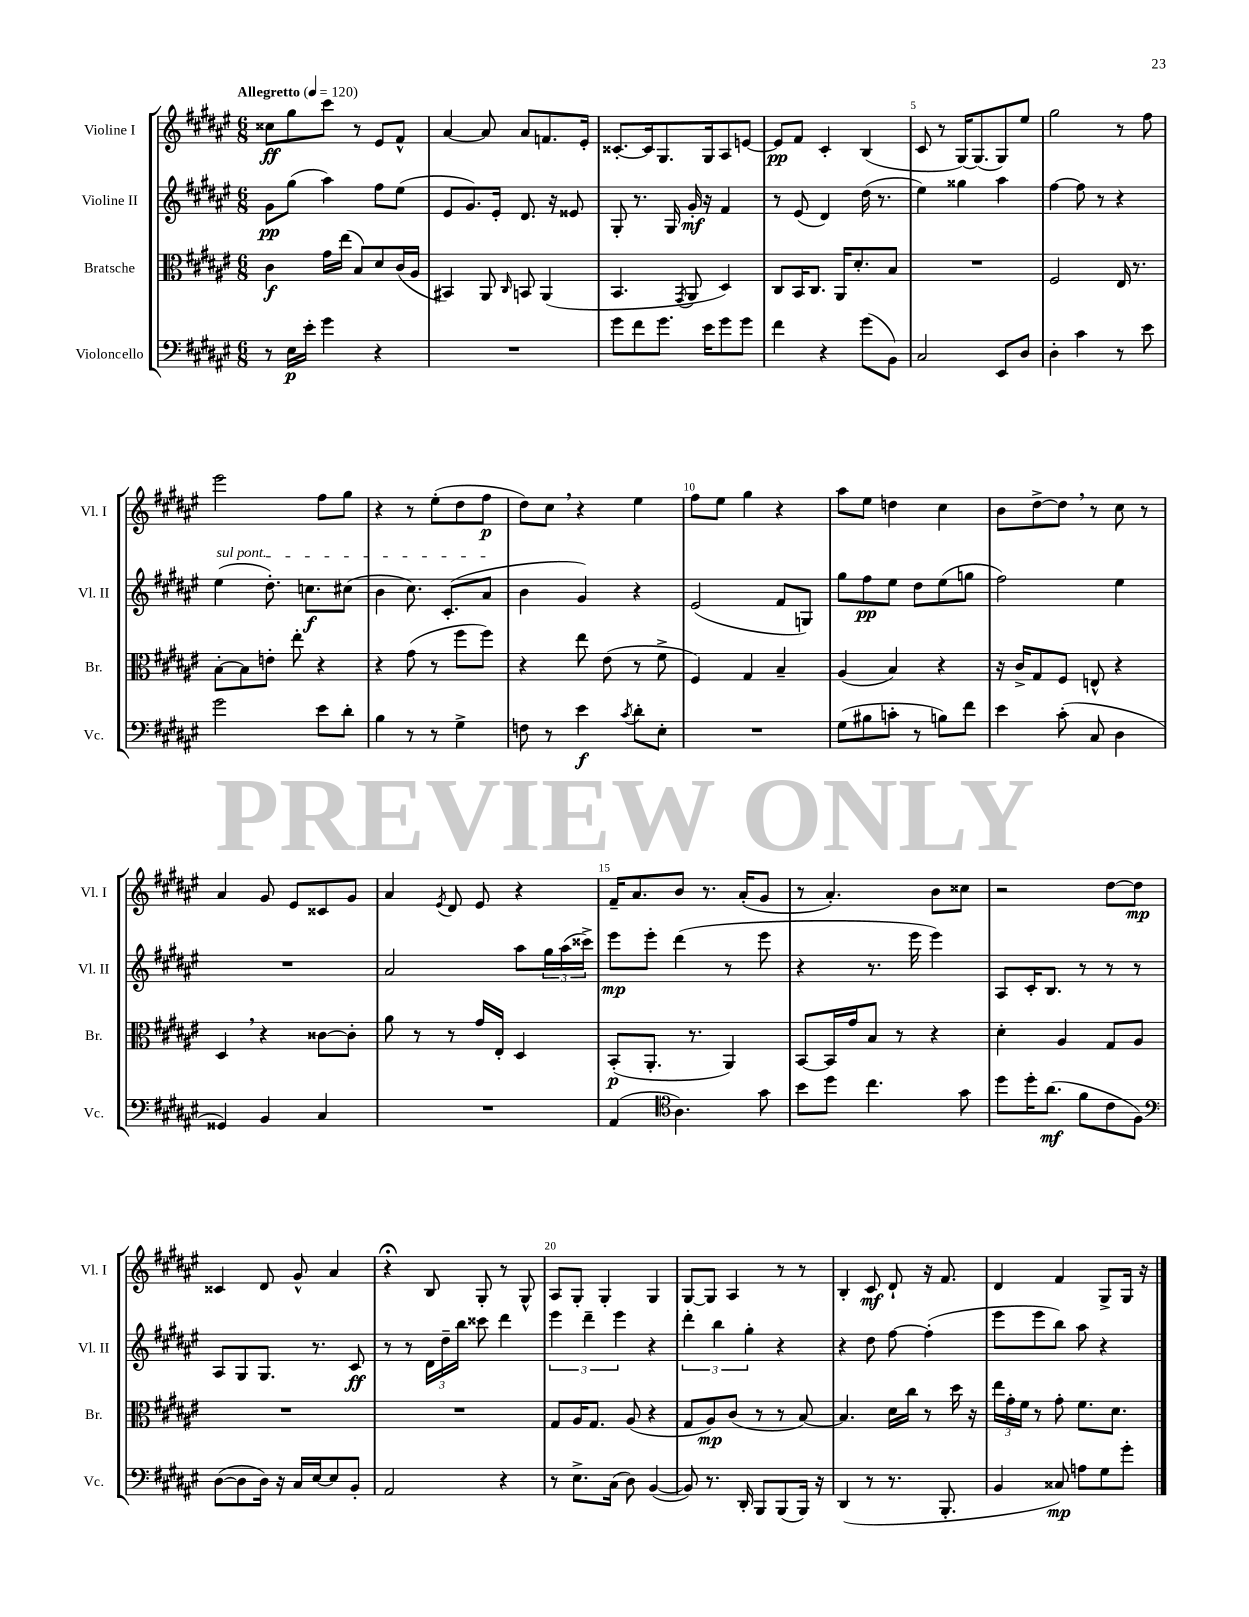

**kern	**dynam	**kern	**dynam	**kern	**dynam	**kern	**dynam
*part4	*part4	*part3	*part3	*part2	*part2	*part1	*part1
*staff4	*staff4	*staff3	*staff3	*staff2	*staff2	*staff1	*staff1
*I"Violoncello	*	*I"Bratsche	*	*I"Violine II	*	*I"Violine I	*
*I'Vc.	*	*I'Br.	*	*I'Vl. II	*	*I'Vl. I	*
*clefF4	*	*clefC3	*	*clefG2	*	*clefG2	*
*k[f#c#g#d#a#e#]	*	*k[f#c#g#d#a#e#]	*	*k[f#c#g#d#a#e#]	*	*k[f#c#g#d#a#e#]	*
*M6/8	*	*M6/8	*	*M6/8	*	*M6/8	*
*MM120	*	*MM120	*	*MM120	*	*MM120	*
=1	=1	=1	=1	=1	=1	=1	=1
!	!	!	!	!	!	!LO:TX:a:B:t=Allegretto	!
8r	.	4c#\	f	8g#\L	pp	8cc##X\L	ff
16E#\LL	p	.	.	(8gg#\J	.	8gg#\	.
16e#'\JJ	.	.	.	.	.	.	.
4g#\	.	16g#\LL	.	4aa#\)	.	8ccc#\J	.
.	.	(16ee#\JJ	.	.	.	.	.
.	.	8B/L)	.	.	.	8r	.
4r	.	8d#/	.	8ff#\L	.	8e#/L	.
.	.	(16c#/L	.	(8ee#\J	.	8f#^^/J	.
.	.	16A#/JJ	.	.	.	.	.
=2	=2	=2	=2	=2	=2	=2	=2
2.r	.	4BB#X/)	.	8e#/L	.	[4a#/	.
.	.	.	.	8.g#/)	.	.	.
.	.	8AA#/	.	.	.	8a#/]	.
.	.	.	.	16e#'/Jk	.	.	.
.	.	16qqC#/	.	.	.	.	.
.	.	8BBn/	.	8.d#/	.	8a#/L	.
.	.	(4AA#/	.	.	.	8.fn/	.
.	.	.	.	16r	.	.	.
.	.	.	.	8e##X/	.	.	.
.	.	.	.	.	.	16e#'/Jk	.
=3	=3	=3	=3	=3	=3	=3	=3
8g#\L	.	4.BB/	.	8G#'/	.	[8.c##X'/L	.
8f#\	.	.	.	8.r	.	.	.
.	.	.	.	.	.	16c##/k]	.
8.g#\J	.	.	.	.	.	8.G#/	.
.	.	.	.	16G#/	.	.	.
.	.	8qGG#/	.	.	.	.	.
.	.	8AA#/	.	16g#'/	mf	.	.
16e#\KL	.	.	.	16r	.	16G#/k	.
8g#\	.	4D#/)	.	4f#/	.	8A#/	.
8g#\J	.	.	.	.	.	[8en/J	.
=4	=4	=4	=4	=4	=4	=4	=4
4f#\	.	8C#/L	.	8r	.	8e/L]	pp
.	.	16BB/K	.	(8e#/	.	8f#/J	.
.	.	8.C#/J	.	.	.	.	.
4r	.	.	.	4d#/)	.	4c#'/	.
.	.	16AA#/KL	.	.	.	.	.
.	.	8.d#'/	.	.	.	.	.
(8g#\L	.	.	.	(16dd#\	.	(4B/	.
.	.	.	.	8.r	.	.	.
8BB\J)	.	8B/J	.	.	.	.	.
=5	=5	=5	=5	=5	=5	=5	=5
2C#/	.	2.r	.	4ee#\)	.	8c#/	.
.	.	.	.	.	.	8r	.
.	.	.	.	4gg##X\	.	[16G#/KL)	.
.	.	.	.	.	.	(8.G#/]	.
8EE#/L	.	.	.	4aa#\	.	8G#/)	.
8D#/J	.	.	.	.	.	8ee#/J	.
=6	=6	=6	=6	=6	=6	=6	=6
4D#'\	.	2F#/	.	[4ff#\	.	2gg#\	.
4c#\	.	.	.	8ff#\]	.	.	.
.	.	.	.	8r	.	.	.
8r	.	16E#/	.	4r	.	8r	.
.	.	8.r	.	.	.	.	.
8e#\	.	.	.	.	.	8ff#\	.
!!LO:LB:g=z
=7	=7	=7	=7	=7	=7	=7	=7
!	!	!	!	!LO:TX:a:i:t=sul pont.	!	!	!
2g#\	.	[8B'\L	.	(4ee#\	.	2eee#\	.
.	.	8B\]	.	.	.	.	.
.	.	8en'\J	.	8.dd#'\)	.	.	.
.	.	8ee#'\	.	.	.	.	.
.	.	.	.	8.ccn\L	f	.	.
8e#\L	.	4r	.	.	.	8ff#\L	.
8d#'\J	.	.	.	(8cc#X\J	.	8gg#\J	.
=8	=8	=8	=8	=8	=8	=8	=8
4B\	.	4r	.	4b\	.	4r	.
8r	.	(8g#\	.	8.cc#\)	.	8r	.
8r	.	8r	.	.	.	(8ee#'\L	.
.	.	.	.	(8.c#'/L	.	.	.
4G#^\	.	8ff#\L	.	.	.	8dd#\	.
.	.	8ff#\J)	.	8a#/J	.	8ff#\J	p
=9	=9	=9	=9	=9	=9	=9	=9
8Fn\	.	4r	.	4b\	.	8dd#\L)	.
8r	.	.	.	.	.	8cc#,\J	.
4e#\	f	8ee#\	.	4g#/)	.	4r	.
.	.	(8e#\	.	.	.	.	.
8qc#/	.	.	.	.	.	.	.
8d#'\L	.	8r	.	4r	.	4ee#\	.
8E#'\J	.	8f#^\	.	.	.	.	.
=10	=10	=10	=10	=10	=10	=10	=10
2.r	.	4F#/)	.	(2e#/	.	8ff#\L	.
.	.	.	.	.	.	8ee#\J	.
.	.	4G#/	.	.	.	4gg#\	.
.	.	4B~/	.	8f#/L	.	4r	.
.	.	.	.	8Gn/J)	.	.	.
=11	=11	=11	=11	=11	=11	=11	=11
(8G#\L	.	(4A#/	.	8gg#\L	.	8aa#\L	.
8B#X\	.	.	.	8ff#\	pp	8ee#\J	.
8cn'\J	.	4B/)	.	8ee#\J	.	4ddn\	.
8r	.	.	.	8dd#\L	.	.	.
8Bn\L)	.	4r	.	(8ee#\	.	4cc#\	.
8f#\J	.	.	.	8ggn\J	.	.	.
=12	=12	=12	=12	=12	=12	=12	=12
4e#\	.	16r	.	2ff#\)	.	8b\L	.
.	.	16c#^/KL	.	.	.	.	.
.	.	8G#/	.	.	.	[8dd#^\	.
(8c#'\	.	8F#/J	.	.	.	8dd#,\J]	.
8C#/	.	8En^^/	.	.	.	8r	.
4D#\	.	4r	.	4ee#\	.	8cc#\	.
.	.	.	.	.	.	8r	.
!!LO:LB:g=z
=13	=13	=13	=13	=13	=13	=13	=13
4GG##X/)	.	4D#,/	.	2.r	.	4a#/	.
4BB/	.	4r	.	.	.	8g#/	.
.	.	.	.	.	.	8e#/L	.
4C#/	.	[8c##X\L	.	.	.	8c##X/	.
.	.	8c##'\J]	.	.	.	8g#/J	.
=14	=14	=14	=14	=14	=14	=14	=14
2.r	.	8a#\	.	2a#/	.	4a#/	.
.	.	8r	.	.	.	.	.
.	.	.	.	.	.	8qe#/	.
.	.	8r	.	.	.	8d#/	.
.	.	16g#/LL	.	.	.	8e#/	.
.	.	16E#'/JJ	.	.	.	.	.
.	.	4D#/	.	8aa#\L	.	4r	.
.	.	.	.	24gg#\L	.	.	.
.	.	.	.	(24aa#\	.	.	.
.	.	.	.	24ccc##X^\JJ)	.	.	.
=15	=15	=15	=15	=15	=15	=15	=15
(4AA#/	.	(8BB'/L	p	8eee#\L	mp	16f#~/KL	.
.	.	.	.	.	.	8.a#/	.
.	.	8.AA#'/J	.	8eee#'\J	.	.	.
*clefC4	*	*	*	*	*	*	*
4.A#\)	.	.	.	(4ddd#\	.	8b/J	.
.	.	8.r	.	.	.	.	.
.	.	.	.	.	.	8.r	.
.	.	4AA#/)	.	8r	.	.	.
.	.	.	.	.	.	(16a#'/KL	.
8g#\	.	.	.	8eee#\	.	8g#/J	.
=16	=16	=16	=16	=16	=16	=16	=16
8b\L	.	[8BB/L	.	4r	.	8r	.
8dd#\J	.	16BB/L]	.	.	.	4.a#'/)	.
.	.	16g#/J	.	.	.	.	.
4.cc#\	.	8B/J	.	8.r	.	.	.
.	.	8r	.	.	.	.	.
.	.	.	.	16eee#\	.	.	.
.	.	4r	.	4eee#\)	.	8b\L	.
8g#\	.	.	.	.	.	8cc##X\J	.
=17	=17	=17	=17	=17	=17	=17	=17
8dd#\L	.	4d#'\	.	8A#/L	.	2r	.
16dd#'\K	.	.	.	16c#'/K	.	.	.
(8.a#\J	mf	.	.	8.B/J	.	.	.
.	.	4A#/	.	.	.	.	.
8f#\L	.	.	.	8r	.	.	.
8c#\	.	8G#/L	.	8r	.	[8dd#\L	.
8F#\J)	.	8A#/J	.	8r	.	8dd#\J]	mp
!!LO:LB:g=z
=18	=18	=18	=18	=18	=18	=18	=18
*clefF4	*	*	*	*	*	*	*
([8D#\L	.	2.r	.	8A#/L	.	4c##X/	.
8D#\]	.	.	.	8G#/	.	.	.
16D#\Jk)	.	.	.	8.G#/J	.	8d#/	.
16r	.	.	.	.	.	.	.
16C#/LL	.	.	.	.	.	8g#^^/	.
[16E#/J	.	.	.	8.r	.	.	.
8E#/]	.	.	.	.	.	4a#/	.
8BB'/J	.	.	.	8c#/	ff	.	.
=19	=19	=19	=19	=19	=19	=19	=19
2AA#/	.	2.r	.	8r	.	4r;<	.
.	.	.	.	8r	.	.	.
.	.	.	.	24d#\LL	.	8B/	.
.	.	.	.	24dd#~\	.	.	.
.	.	.	.	24bb\JJ	.	.	.
.	.	.	.	8ccc##X\	.	8G#'/	.
4r	.	.	.	4ddd#\	.	8r	.
.	.	.	.	.	.	8G#^^/	.
=20	=20	=20	=20	=20	=20	=20	=20
8r	.	8G#/L	.	6eee#\	.	8A#/L	.
8.E#^\L	.	16A#/K	.	.	.	8G#'/J	.
.	.	.	.	6ddd#~\	.	.	.
.	.	8.G#/J	.	.	.	.	.
.	.	.	.	.	.	4G#'/	.
(16C#\Jk	.	.	.	.	.	.	.
.	.	.	.	6eee#\	.	.	.
8D#\)	.	(8A#/	.	.	.	.	.
([4BB/	.	4r	.	4r	.	4G#/	.
=21	=21	=21	=21	=21	=21	=21	=21
8BB/])	.	8G#/L	.	6ddd#'\	.	[8G#/L	.
8.r	.	8A#/)	mp	.	.	8G#/J]	.
.	.	.	.	6bb\	.	.	.
.	.	(8c#/J	.	.	.	4A#/	.
16DD#'/	.	.	.	.	.	.	.
.	.	.	.	6gg#'\	.	.	.
8BBB/L	.	8r	.	.	.	.	.
(8BBB/	.	8r	.	4r	.	8r	.
16BBB/Jk)	.	[8B/)	.	.	.	8r	.
16r	.	.	.	.	.	.	.
=22	=22	=22	=22	=22	=22	=22	=22
(4DD#/	.	4.B/]	.	4r	.	4B'/	.
8r	.	.	.	8dd#\	.	8c#/	mf
8.r	.	16d#\LL	.	[8ff#\	.	8d#`/	.
.	.	16cc#\JJ	.	.	.	.	.
.	.	8r	.	(4ff#'\]	.	16r	.
8.BBB'/	.	.	.	.	.	8.f#/	.
.	.	16dd#\	.	.	.	.	.
.	.	16r	.	.	.	.	.
=23	=23	=23	=23	=23	=23	=23	=23
4BB/	.	24ee#\LL	.	8eee#\L	.	4d#/	.
.	.	24g#'\	.	.	.	.	.
.	.	24f#\JJ	.	.	.	.	.
.	.	8r	.	8eee#\	.	.	.
8C##X/)	mp	8g#'\	.	8bb\J)	.	4f#/	.
8An\L	.	8.f#\L	.	8aa#\	.	.	.
8G#\	.	.	.	4r	.	8G#^/L	.
.	.	8.d#\J	.	.	.	.	.
8g#'\J	.	.	.	.	.	16G#/Jk	.
.	.	.	.	.	.	16r	.
==	==	==	==	==	==	==	==
*-	*-	*-	*-	*-	*-	*-	*-
